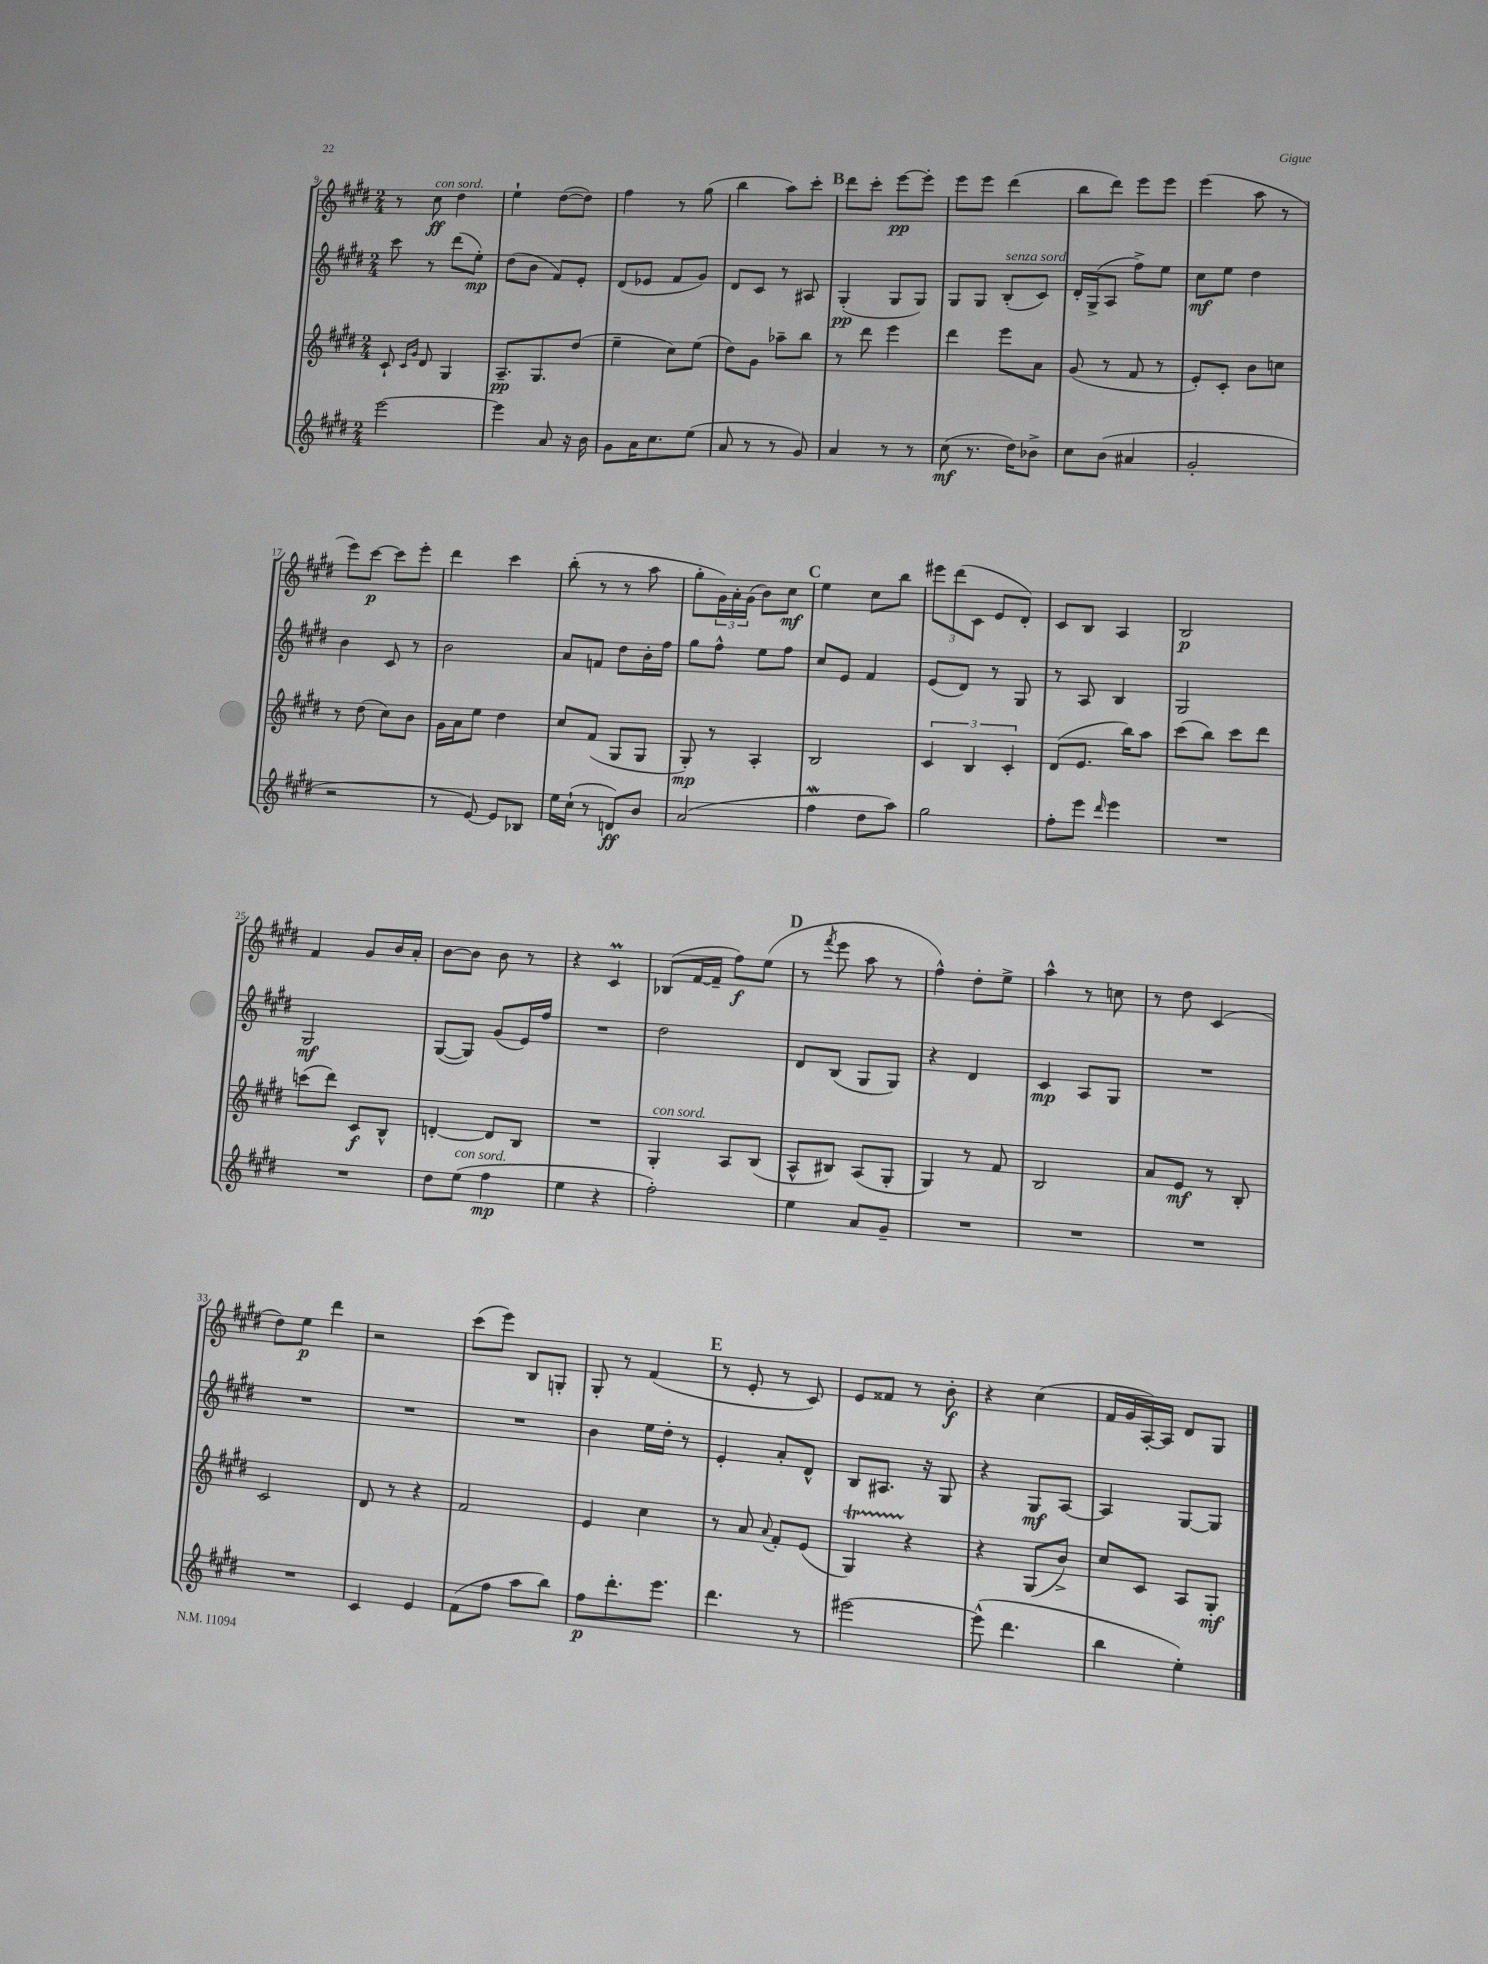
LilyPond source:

<<
\new StaffGroup <<
\new Staff = "s0" {
    \clef treble \key e \major \numericTimeSignature \time 2/4
    r8 cis''8\ff^\markup { \italic "con sord." } dis''4 |
    e''4-! dis''8~( dis''8) |
    fis''4 r8 gis''8( |
    b''4 a''8) cis'''8-. |
    \mark \markup { \bold "B" } dis'''8 cis'''8-. e'''8~\pp e'''8-. |
    e'''8 e'''8 dis'''4( |
    b''8 dis'''8) e'''8 e'''8 |
    e'''4( a''8 r8 |
    e'''8) cis'''8~\p cis'''8 e'''8-. |
    dis'''4 cis'''4 |
    b''8-.( r8 r8 a''8 |
    gis''8-. \tuplet 3/2 { gis'16) a'16-. gis'16( } b'8) cis''8\mf |
    \mark \markup { \bold "C" } e''4 cis''8 b''8 |
    \tuplet 3/2 { eis'''8 dis'''8( cis'8 } e'8 dis'8-.) |
    cis'8 b8 a4 |
    b2\p |
    fis'4 gis'8 b'16 a'16-. |
    b'8~ b'8 b'8 r8 |
    r4 cis'4\prall |
    bes8( fis'16~ fis'16-- fis''8\f) e''8( |
    \mark \markup { \bold "D" } r8 \acciaccatura { fis'''8 } e'''8 a''8 r8 |
    fis''4-^) dis''8-. e''8-> |
    a''4-^ r8 c''8 |
    r8 dis''8 cis'4( |
    dis''8) e''8\p dis'''4 |
    r2 |
    cis'''8( e'''8) b8 g8-. |
    gis8-. r8 fis'4( |
    \mark \markup { \bold "E" } r8 e'8-. r8 cis'8) |
    e'8 fisis'8 r8 b'8-.\f |
    r4 cis''4( |
    fis'16 gis'16 a16~-.) a16 dis'8 gis8 \bar "|." |
}
\new Staff = "s1" {
    \clef treble \key e \major \numericTimeSignature \time 2/4
    cis'''8 r8 dis'''8( e''8-.\mp) |
    dis''8( b'8 fis'8) e'8-. |
    dis'8( ees'8 fis'8 gis'8) |
    dis'8 cis'8 r8 ais8 |
    \mark \markup { \bold "B" } gis4-.\pp( gis8 gis8) |
    gis8 gis8 b8-.^\markup { \italic "senza sord." }( cis'8) |
    dis'16-. gis16->( a8 fis''8->) e''8 |
    cis''8\mf e''8 dis''4 |
    b'4 cis'8 r8 |
    b'2 |
    a'8 f'8 dis''8 b'16-. fis''16 |
    gis''8 fis''8-^ e''8 fis''8 |
    \mark \markup { \bold "C" } cis''8 e'8 fis'4 |
    e'8( dis'8) r8 gis8 |
    r8 a8 b4 |
    gis2 |
    gis2\mf |
    gis8~( gis8) gis'8( e'16) fis''16 |
    R2 |
    dis''2 |
    \mark \markup { \bold "D" } dis'8 b8( gis8 gis8) |
    r4 dis'4 |
    cis'4\mp a8 gis8 |
    R2 |
    R2 |
    R2 |
    R2 |
    b'4 e''16 dis''16-. r8 |
    \mark \markup { \bold "E" } e'4-. a'8-. dis'8-^ |
    b8 ais8. r16 gis8 |
    r4 gis8\mf a8~ |
    a4 gis8~ gis8 \bar "|." |
}
\new Staff = "s2" {
    \clef treble \key e \major \numericTimeSignature \time 2/4
    cis'8-! \grace { cis'16 gis'16 } dis'8 gis4 |
    a8.--\pp gis8. dis''8( |
    e''4-- cis''8) e''8( |
    dis''8) gis'8 aes''8-- b''8 |
    \mark \markup { \bold "B" } r8 dis'''8 e'''4 |
    dis'''4 e'''8 a'8 |
    gis'8( r8 fis'8 r8 |
    e'8-.) cis'8-. b'8 c''8 |
    r8 dis''8( cis''8) b'8 |
    gis'16 a'16 e''8 dis''4 |
    cis''8 fis'8( gis8 gis8 |
    gis8-.\mp) r8 a4-. |
    \mark \markup { \bold "C" } b2 |
    \tuplet 3/2 { cis'4 b4 cis'4-. } |
    dis'8( e'8. b''16) a''8 |
    cis'''8( b''8) cis'''8 dis'''8 |
    c'''8( dis'''8) cis'8\f b8-^ |
    d'4~-. d'8 b8 |
    R2 |
    gis4-.^\markup { \italic "con sord." } a8 b8( |
    \mark \markup { \bold "D" } a8-^ bis8) a8( gis8-. |
    gis4) r8 fis'8 |
    b2 |
    a'8 e'8\mf r8 b8-. |
    cis'2 |
    dis'8 r8 r4 |
    fis'2 |
    e'4 cis''4 |
    \mark \markup { \bold "E" } r8 a'8 \appoggiatura { a'8 } fis'8-. e'8( |
    gis4\startTrillSpan) r4\stopTrillSpan |
    r4 gis8( b'8->) |
    cis''8 cis'8 a8 gis8-.\mf \bar "|." |
}
\new Staff = "s3" {
    \clef treble \key e \major \numericTimeSignature \time 2/4
    e'''2~ |
    e'''4 a'8 r16 b'16 |
    gis'8 a'16 cis''8. e''8( |
    a'8 r8 r8 gis'8) |
    \mark \markup { \bold "B" } a'4 r8 r8 |
    cis''8\mf( r8. dis''16) bes'8-> |
    cis''8 b'8( ais'4 |
    gis'2-. |
    r2 |
    r8 e'8~) e'8 bes8 |
    e''16 cis''16-!( r8 d'8\ff) b'8 |
    a'2( |
    \mark \markup { \bold "C" } fis''4\mordent dis''8 a''8) |
    gis''2 |
    fis''8-. e'''8 \grace { dis'''16 } e'''4 |
    R2 |
    R2 |
    dis''8 e''8^\markup { \italic "con sord." }( fis''4\mp |
    e''4 r4 |
    fis''2-.) |
    \mark \markup { \bold "D" } e''4 a'8 gis'8-- |
    R2 |
    R2 |
    R2 |
    R2 |
    cis'4 e'4 |
    fis'8( fis''8 a''8 b''8) |
    fis''8\p dis'''8.-. e'''8. |
    \mark \markup { \bold "E" } dis'''4. r8 |
    eis'''2~ |
    eis'''8-^( dis'''4. |
    b''4 e''4-.) \bar "|." |
}
>>
>>
\layout { \context { \Score currentBarNumber = #9 } }
